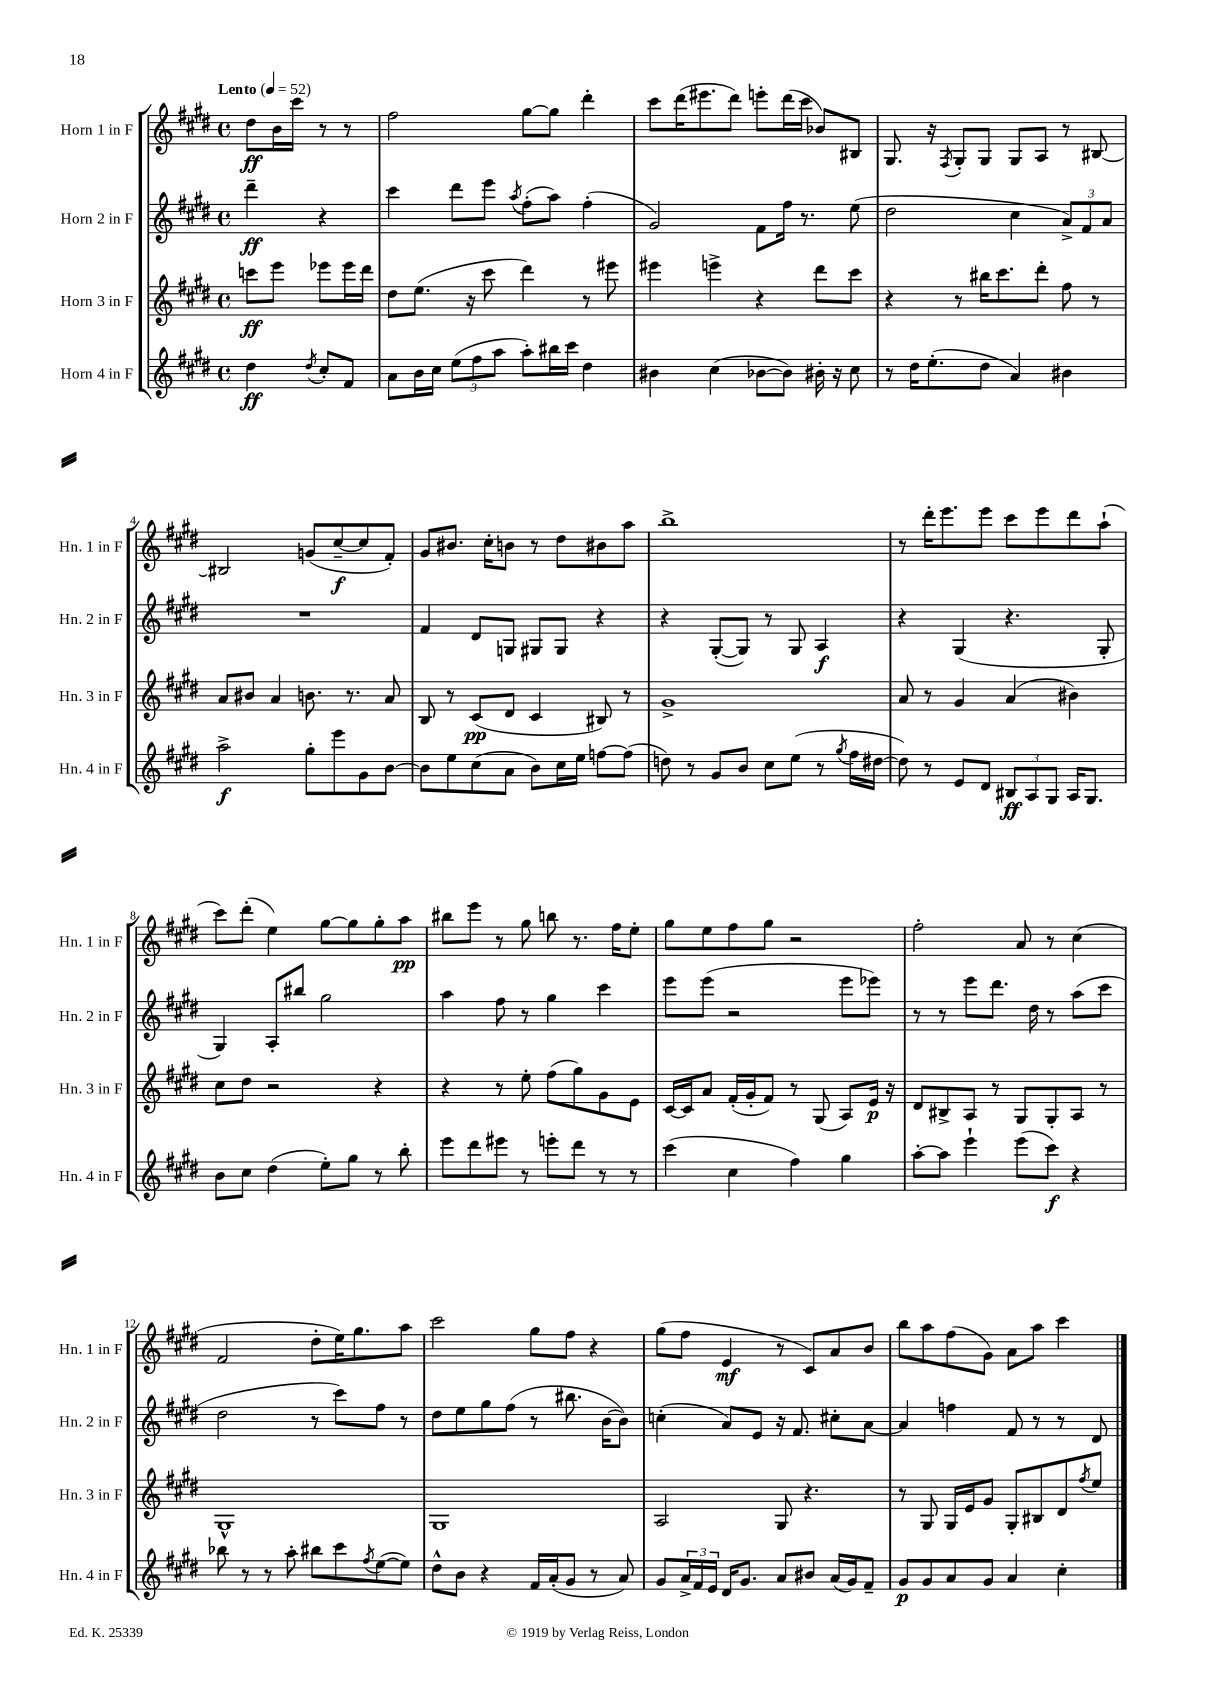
<<
\new StaffGroup <<
\new Staff = "s0" \with { instrumentName = "Horn 1 in F" shortInstrumentName = "Hn. 1 in F" } {
    \clef treble \key e \major \defaultTimeSignature \time 4/4 \partial 2 \tempo "Lento" 4 = 52
    dis''8\ff b'16 cis'''16 r8 r8 |
    fis''2 gis''8~ gis''8 dis'''4-. |
    cis'''8 dis'''16( eis'''8. dis'''8) e'''8-. dis'''16( cis'''16 bes'8) bis8 |
    gis8. r16 \acciaccatura { fis8 } gis8-. gis8 gis8 a8 r8 bis8~ |
    bis2 g'8( cis''8~--\f cis''8 fis'8-.) |
    gis'8 bis'8. cis''16-. b'8 r8 dis''8 bis'8 a''8 |
    b''1-> |
    r8 dis'''16-. e'''8. e'''8 cis'''8 e'''8 dis'''8 a''8-!( |
    cis'''8) dis'''8-.( e''4) gis''8~ gis''8 gis''8-. a''8\pp |
    bis''8 e'''8 r8 gis''8 b''8 r8. fis''16 e''8-. |
    gis''8 e''8 fis''8 gis''8 r2 |
    fis''2-. a'8 r8 cis''4( |
    fis'2 dis''8-. e''16) gis''8. a''8 |
    cis'''2 gis''8 fis''8 r4 |
    gis''8( fis''8 e'4\mf r8 cis'8) a'8 b'8 |
    b''8 a''8 fis''8( gis'8) a'8 a''8 cis'''4 \bar "|." |
}
\new Staff = "s1" \with { instrumentName = "Horn 2 in F" shortInstrumentName = "Hn. 2 in F" } {
    \clef treble \key e \major \defaultTimeSignature \time 4/4 \partial 2
    dis'''4--\ff r4 |
    cis'''4 dis'''8 e'''8 \acciaccatura { a''8 } fis''8-.( a''8) fis''4-.( |
    gis'2) fis'8 fis''16 r8. e''8( |
    dis''2 cis''4 \tuplet 3/2 { a'8->) fis'8 a'8 } |
    R1 |
    fis'4 dis'8 g8 gis8 gis8 r4 |
    r4 gis8~-.( gis8) r8 gis8 a4\f |
    r4 gis4( r4. gis8-. |
    gis4) a8-. bis''8 gis''2 |
    a''4 fis''8 r8 gis''4 cis'''4 |
    e'''8 e'''8( r2 e'''8 ees'''8) |
    r8 r8 e'''8 dis'''8. dis''16 r8 a''8( cis'''8 |
    dis''2 r8 cis'''8) fis''8 r8 |
    dis''8 e''8 gis''8 fis''8( r8 bis''8. b'16~ b'8) |
    c''4-.( a'8) e'8 r16 fis'8. cis''8-. a'8~ |
    a'4 f''4 fis'8 r8 r8 dis'8 \bar "|." |
}
\new Staff = "s2" \with { instrumentName = "Horn 3 in F" shortInstrumentName = "Hn. 3 in F" } {
    \clef treble \key e \major \defaultTimeSignature \time 4/4 \partial 2
    c'''8\ff e'''8 ees'''8 ees'''16 dis'''16 |
    dis''8 e''8.( r16 cis'''8 dis'''4) r8 eis'''8 |
    eis'''4 e'''4-> r4 dis'''8 cis'''8 |
    r4 r8 bis''16 cis'''8. dis'''8-. fis''8 r8 |
    a'8 bis'8 a'4 b'8. r8. a'8 |
    b8 r8 cis'8\pp( dis'8 cis'4 bis8) r8 |
    gis'1-> |
    a'8 r8 gis'4 a'4( bis'4) |
    cis''8 dis''8 r2 r4 |
    r4 r8 e''8-. fis''8( gis''8) gis'8 e'8 |
    cis'16~ cis'16 a'8 fis'16-.( gis'16-. fis'8) r8 gis8( a8) e'16\p r16 |
    dis'8 bis8-> a8 r8 gis8 gis8-. a8 r8 |
    gis1-^ |
    gis1 |
    a2 gis8 r4. |
    r8 gis8 gis16 e'16 gis'8 gis8-. bis8 dis'8 \acciaccatura { fis''8 } e''8 \bar "|." |
}
\new Staff = "s3" \with { instrumentName = "Horn 4 in F" shortInstrumentName = "Hn. 4 in F" } {
    \clef treble \key e \major \defaultTimeSignature \time 4/4 \partial 2
    dis''4\ff \acciaccatura { dis''8 } cis''8-. fis'8 |
    a'8 b'16 cis''16 \tuplet 3/2 { e''8( fis''8 a''8 } a''8-.) bis''16 cis'''16 dis''4 |
    bis'4 cis''4( bes'8~ bes'8) bis'16-. r16 cis''8 |
    r8 dis''16 e''8.-.( dis''8 a'4) bis'4 |
    a''2->\f gis''8-. e'''8 gis'8 b'8~ |
    b'8 e''8 cis''8( a'8 b'8) cis''16 e''16 f''8~ f''8( |
    d''8) r8 gis'8 b'8 cis''8 e''8( r8 \acciaccatura { gis''8 } fis''16 dis''16~ |
    dis''8) r8 e'8 dis'8 \tuplet 3/2 { bis8\ff a8 gis8 } a16 gis8. |
    b'8 cis''8 dis''4( e''8-.) gis''8 r8 b''8-. |
    e'''8 dis'''8 eis'''8 r8 e'''8-. dis'''8 r8 r8 |
    cis'''4( cis''4 fis''4) gis''4 |
    a''8~-. a''8 e'''4-! e'''8( cis'''8\f) r4 |
    bes''8 r8 r8 a''8-. bis''8 cis'''8 \acciaccatura { fis''8 } e''8~( e''8) |
    dis''8-^ b'8 r4 fis'16 a'16-.( gis'8 r8 a'8) |
    gis'8 \tuplet 3/2 { a'16-> fis'16 e'16 } dis'16 gis'8. a'8 bis'8 a'16( gis'16) fis'8-- |
    gis'8\p gis'8 a'8 gis'8 a'4 cis''4-. \bar "|." |
}
>>
>>
